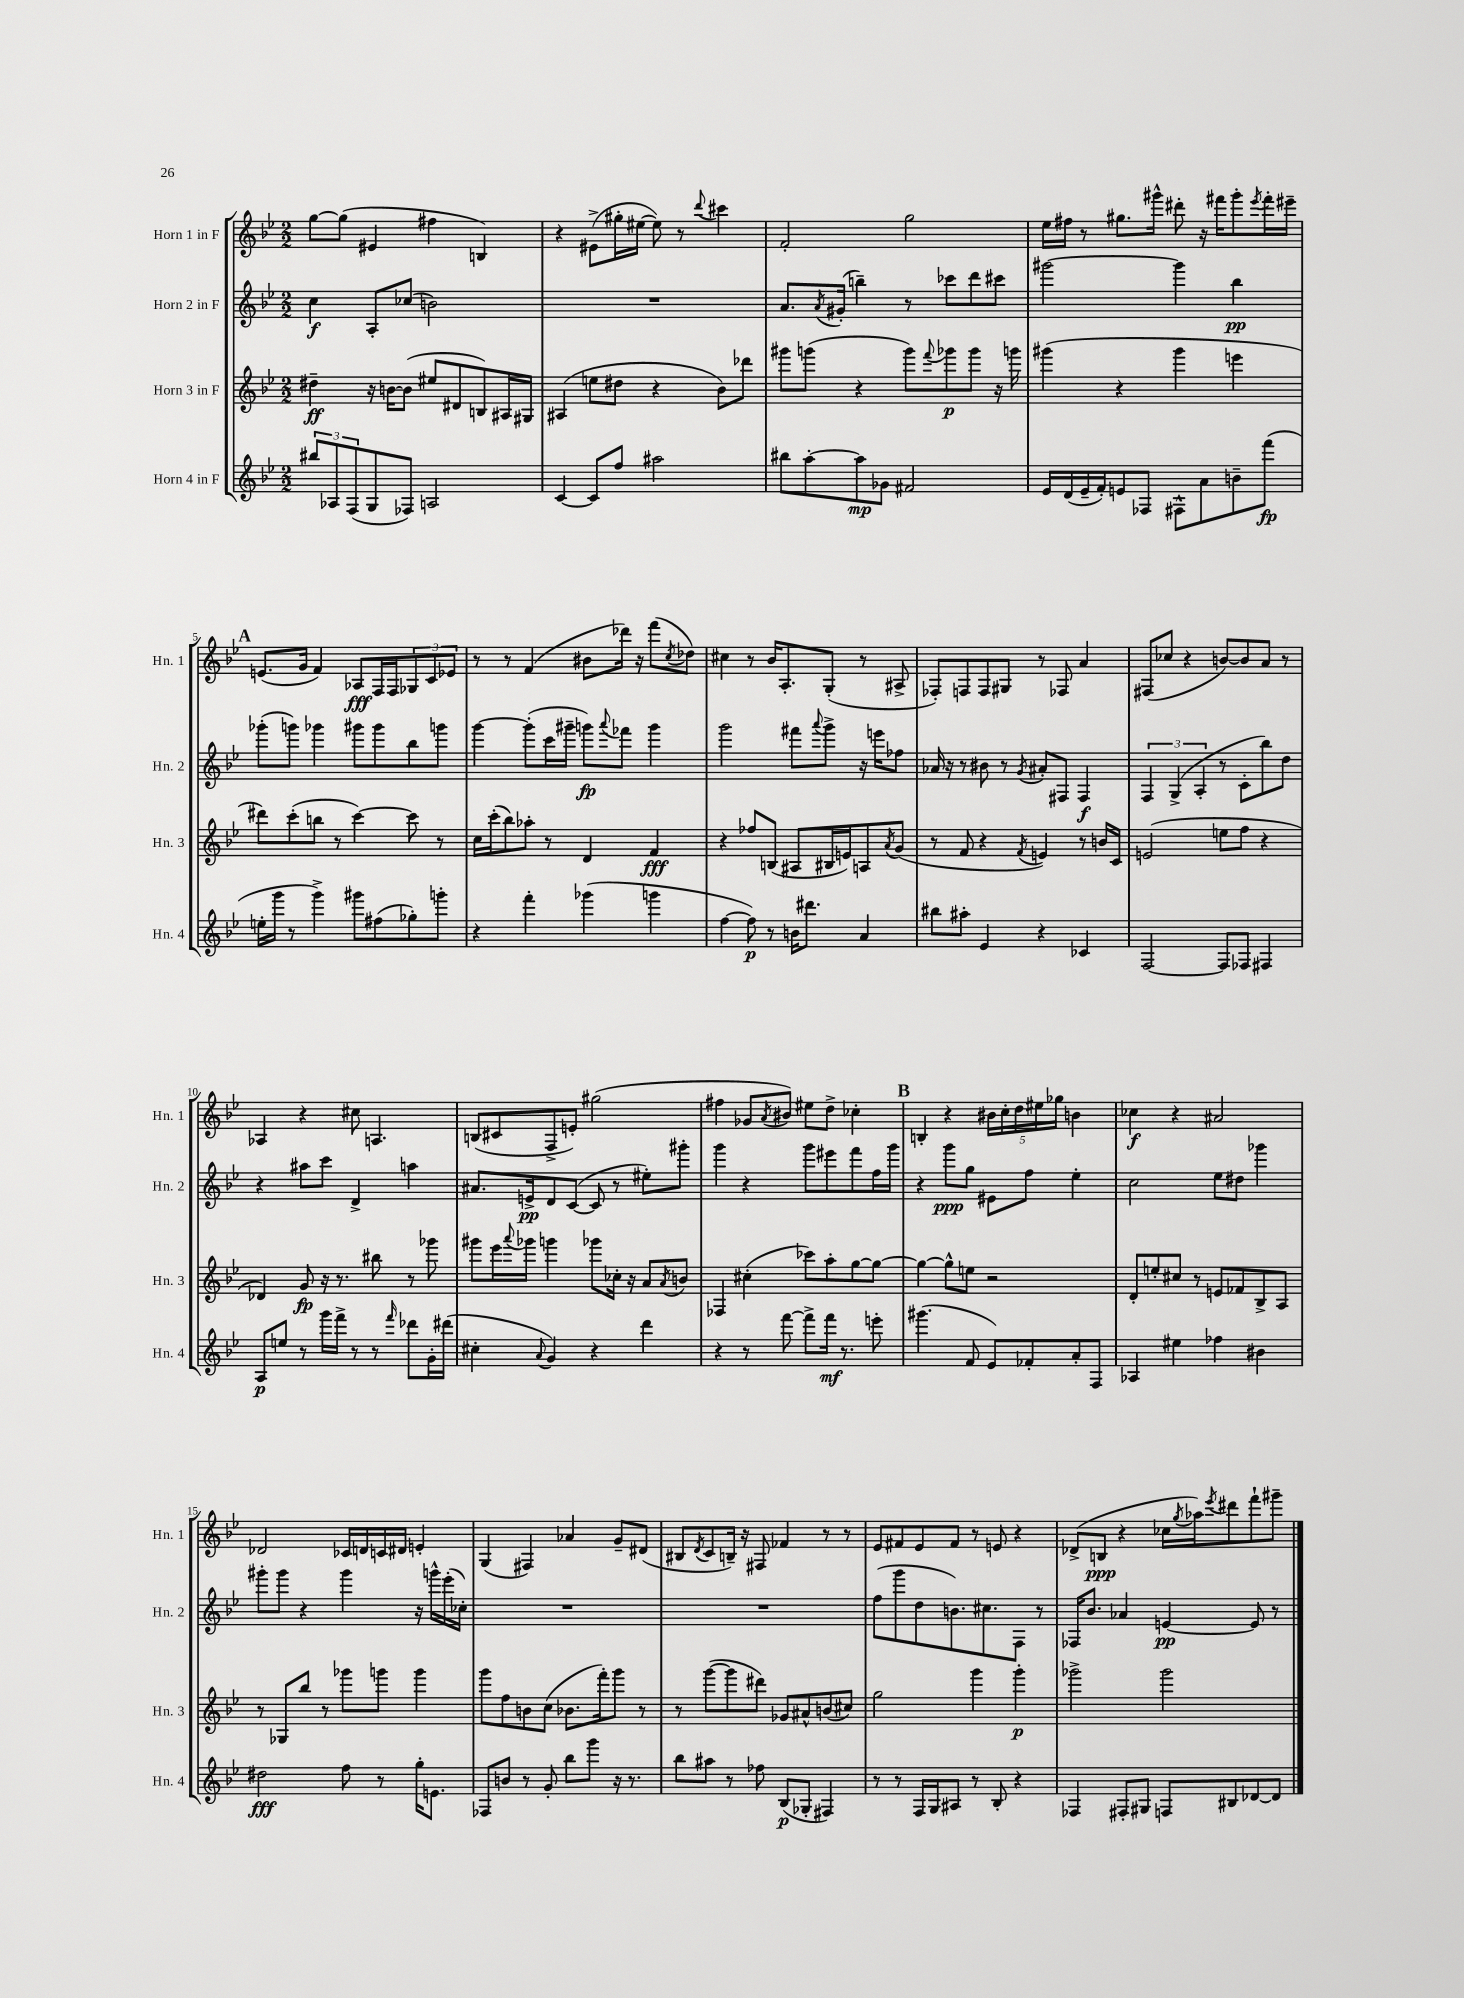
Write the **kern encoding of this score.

**kern	**dynam	**kern	**dynam	**kern	**dynam	**kern	**dynam
*part4	*part4	*part3	*part3	*part2	*part2	*part1	*part1
*staff4	*staff4	*staff3	*staff3	*staff2	*staff2	*staff1	*staff1
*I"Horn 4 in F	*	*I"Horn 3 in F	*	*I"Horn 2 in F	*	*I"Horn 1 in F	*
*I'Hn. 4	*	*I'Hn. 3	*	*I'Hn. 2	*	*I'Hn. 1	*
*clefG2	*	*clefG2	*	*clefG2	*	*clefG2	*
*k[b-e-]	*	*k[b-e-]	*	*k[b-e-]	*	*k[b-e-]	*
*M2/2	*	*M2/2	*	*M2/2	*	*M2/2	*
=1	=1	=1	=1	=1	=1	=1	=1
12bb#X/L	.	4dd#X~\	ff	4cc\	f	[8gg\L	.
12A-X/	.	.	.	.	.	.	.
.	.	.	.	.	.	(8gg\J]	.
(12F/	.	.	.	.	.	.	.
8G/	.	16r	.	8A'/L	.	4e#X/	.
.	.	[16bn\KL	.	.	.	.	.
8F-X/J)	.	(8b\J]	.	(8cc-X/J	.	.	.
2An/	.	8ee#X/L	.	2bn\)	.	4ff#X\	.
.	.	8d#X/	.	.	.	.	.
.	.	8Bn/)	.	.	.	4Bn/)	.
.	.	16A#X/L	.	.	.	.	.
.	.	16G#X/JJ	.	.	.	.	.
=2	=2	=2	=2	=2	=2	=2	=2
[4c/	.	(4A#X/	.	1r	.	4r	.
8c/L]	.	8een\L	.	.	.	(8e#X^\L	.
8ff/J	.	8dd#X\J	.	.	.	16gg#X'\L	.
.	.	.	.	.	.	[16ee#X\JJ	.
2aa#X\	.	4r	.	.	.	8ee#\])	.
.	.	.	.	.	.	8r	.
.	.	.	.	.	.	8qqddd/	.
.	.	8b-\L)	.	.	.	4ccc#X\	.
.	.	8ddd-X\J	.	.	.	.	.
=3	=3	=3	=3	=3	=3	=3	=3
8bb#X\L	.	8ggg#X\L	.	8.a/L	.	2f'/	.
[8aa'\	.	(8gggn\J	.	.	.	.	.
.	.	.	.	8qa/	.	.	.
.	.	.	.	(16g#X'/Jk	.	.	.
8aa\]	mp	4r	.	4bbn~\)	.	.	.
8g-X\J	.	.	.	.	.	.	.
2f#X/	.	8ggg\L)	.	8r	.	2gg\	.
.	.	8qqfff/	.	.	.	.	.
.	.	8ggg-X\	p	8ccc-X\L	.	.	.
.	.	8ggg-\J	.	8ddd\	.	.	.
.	.	16r	.	8ccc#X\J	.	.	.
.	.	16gggn\	.	.	.	.	.
=4	=4	=4	=4	=4	=4	=4	=4
16e-/LL	.	(4ggg#X\	.	[2ggg#X\	.	16ee-\LL	.
(16d/	.	.	.	.	.	16ff#X\JJ	.
16e-~/	.	.	.	.	.	8r	.
16f'/J)	.	.	.	.	.	.	.
8en/	.	4r	.	.	.	8.gg#X\L	.
8F-X/J	.	.	.	.	.	.	.
.	.	.	.	.	.	16ggg#X^^\Jk	.
8F#X^^\L	.	4ggg#\	.	4ggg#\]	.	8ddd#X'\	.
8a\	.	.	.	.	.	16r	.
.	.	.	.	.	.	16fff#X\KL	.
8bn~\	.	4eeen\	.	4bb-\	pp	8ggg#'\	.
.	.	.	.	.	.	8qeee-/	.
(8fff\J	fp	.	.	.	.	16fff#'\L	.
.	.	.	.	.	.	16eee#X~\JJ	.
!!LO:LB:g=z
!!LO:REH:place=s1:t=A
=5	=5	=5	=5	=5	=5	=5	=5
16een'\LL	.	8ddd#X\L)	.	(8ggg-X'\L	.	(8.en/L	.
16ggg\JJ	.	.	.	.	.	.	.
8r	.	(8ccc'\	.	8gggn\J)	.	.	.
.	.	.	.	.	.	16g/Jk	.
4ggg^\)	.	8bbn\J	.	4ggg-X\	.	4f/)	.
.	.	8r	.	.	.	.	.
8ggg#X\L	.	[4ccc\)	.	8ggg#X\L	.	8A-X/L	fff
(8ff#X\	.	.	.	8ggg#\	.	16F/L	.
.	.	.	.	.	.	16F/J	.
8gg-X'\)	.	8ccc\]	.	8bb-\	.	12G-X/	.
.	.	.	.	.	.	12c/	.
8gggn'\J	.	8r	.	8gggn\J	.	.	.
.	.	.	.	.	.	12e-X/J	.
=6	=6	=6	=6	=6	=6	=6	=6
4r	.	16cc\LL	.	[4ggg\	.	8r	.
.	.	(16ccc'\J	.	.	.	.	.
.	.	8bb-\)	.	.	.	8r	.
4fff'\	.	8aa-X'\J	.	(8ggg'\L]	.	(4f/	.
.	.	8r	.	16ccc\L	.	.	.
.	.	.	.	16ggg#X~\JJ	.	.	.
(4ggg-X\	.	4d/	.	8gggn\L)	fp	8b#X\L	.
.	.	.	.	8qqaaa/	.	.	.
.	.	.	.	8fff-X\J	.	16ddd-X\Jk)	.
.	.	.	.	.	.	16r	.
4gggn\	.	4f/	fff	4ggg\	.	(8fff\L	.
.	.	.	.	.	.	8qcc/	.
.	.	.	.	.	.	8dd-X\J)	.
=7	=7	=7	=7	=7	=7	=7	=7
[4ff\	.	4r	.	2ggg\	.	4cc#X\	.
8ff\])	p	8ff-X/L	.	.	.	8r	.
8r	.	(8Bn/J	.	.	.	16b-/KL	.
.	.	.	.	.	.	8.A'/	.
16bn\KL	.	8A#X/L	.	8fff#X\L	.	.	.
8.ddd#X\J	.	.	.	.	.	.	.
.	.	.	.	8qqaaa/	.	.	.
.	.	16B#X/L	.	8ggg^\J	.	(8G'/J	.
.	.	16en/J)	.	.	.	.	.
4a/	.	8An/	.	16r	.	8r	.
.	.	.	.	16eeen\KL	.	.	.
.	.	8qa/	.	.	.	.	.
.	.	(8g/J	.	8ff-X\J	.	8A#X^/	.
=8	=8	=8	=8	=8	=8	=8	=8
8bb#X\L	.	8r	.	16a-X/	.	8F-X'/L)	.
.	.	.	.	16r	.	.	.
8aa#X'\J	.	8f/	.	8r	.	8Fn/	.
4e-/	.	4r	.	8b#X\	.	8F/	.
.	.	.	.	8r	.	8G#X/J	.
.	.	8qf/	.	8qg/	.	.	.
4r	.	4en/)	.	8a#X'/L	.	8r	.
.	.	.	.	8F#X/J	.	8F-X/	.
4c-X/	.	8r	.	4F#/	f	4a/	.
.	.	16bn/LL	.	.	.	.	.
.	.	16c/JJ	.	.	.	.	.
=9	=9	=9	=9	=9	=9	=9	=9
[2F/	.	(2en/	.	6F/	.	(8F#X/L	.
.	.	.	.	.	.	8cc-X/J	.
.	.	.	.	(6G^/	.	.	.
.	.	.	.	.	.	4r	.
.	.	.	.	6A'/	.	.	.
8F/L]	.	8een\L	.	8r	.	[8bn/L)	.
8F-X/J	.	8ff\J	.	8c'\L	.	8b/]	.
4F#X/	.	4r	.	8bb-\)	.	8a/J	.
.	.	.	.	8dd\J	.	8r	.
!!LO:LB:g=z
=10	=10	=10	=10	=10	=10	=10	=10
8A/L	p	4d-X/)	.	4r	.	4A-X/	.
8een/J	.	.	.	.	.	.	.
8r	.	8g/	fp	8aa#X\L	.	4r	.
16ggg\LL	.	16r	.	8ccc\J	.	.	.
16fff^\JJ	.	8.r	.	.	.	.	.
8r	.	.	.	4d^/	.	8cc#X\	.
8r	.	8bb#X\	.	.	.	4.An/	.
16qqfff/	.	.	.	.	.	.	.
8ddd-X\L	.	8r	.	4aan\	.	.	.
16g'\L	.	8ggg-X\	.	.	.	.	.
(16ddd#X\JJ	.	.	.	.	.	.	.
=11	=11	=11	=11	=11	=11	=11	=11
4cc#X'\	.	8ggg#X\L	.	8.a#X/L	.	(8Bn/L	.
.	.	16eee-\L	.	.	.	8c#X/	.
.	.	8qqaaa/	.	.	.	.	.
.	.	16ggg-X\JJ	.	16en^/k	pp	.	.
8qqa/	.	.	.	.	.	.	.
4g/)	.	4gggn\	.	8d/	.	8F^/	.
.	.	.	.	([8c/J	.	8en'/J)	.
4r	.	8ggg-X\L	.	8c/]	.	(2gg#X\	.
.	.	16cc-X'\Jk	.	8r	.	.	.
.	.	16r	.	.	.	.	.
4ddd\	.	8a/L	.	8ee#X'\L)	.	.	.
.	.	8qa/	.	.	.	.	.
.	.	8bn/J	.	8ggg#X'\J	.	.	.
=12	=12	=12	=12	=12	=12	=12	=12
4r	.	4F-X/	.	4ggg\	.	4ff#X\	.
8r	.	(4cc#X'\	.	4r	.	8g-X/L	.
.	.	.	.	.	.	8qa/	.
[8fff\	.	.	.	.	.	8b#X/J)	.
8fff^\L]	.	8ccc-X\L)	.	8ggg\L	.	8ee#X\L	.
16fff\Jk	mf	8aa'\	.	8eee#X\	.	8dd^\J	.
8.r	.	.	.	.	.	.	.
.	.	[8gg\	.	8fff\	.	4cc-X'\	.
8eeen'\	.	8gg\J_	.	16ff\L	.	.	.
.	.	.	.	16ggg\JJ	.	.	.
!!LO:REH:place=s1:t=B
=13	=13	=13	=13	=13	=13	=13	=13
(4.ggg#X\	.	4gg\_	.	4r	.	4Bn'/	.
.	.	8gg^^\L]	.	8ggg\L	ppp	4r	.
8f/	.	8een\J	.	8gg\J	.	.	.
8e-/L)	.	2r	.	8e#X\L	.	20b#X\LL	.
.	.	.	.	.	.	20cc'\	.
.	.	.	.	.	.	20dd\	.
8f-X'/	.	.	.	8ff\J	.	.	.
.	.	.	.	.	.	20ee#X\	.
.	.	.	.	.	.	20gg-X\JJ	.
8a'/	.	.	.	4ee-'\	.	4bn\	.
8F/J	.	.	.	.	.	.	.
=14	=14	=14	=14	=14	=14	=14	=14
4A-X/	.	8d'/L	.	2cc\	.	4cc-X\	f
.	.	8een'/	.	.	.	.	.
4ee#X\	.	8cc#X/J	.	.	.	4r	.
.	.	8r	.	.	.	.	.
4ff-X\	.	8en/L	.	8ee-\L	.	2a#X/	.
.	.	8f-X/	.	8dd#X\J	.	.	.
4b#X\	.	8B-^/	.	4ggg-X\	.	.	.
.	.	8A/J	.	.	.	.	.
!!LO:LB:g=z
=15	=15	=15	=15	=15	=15	=15	=15
2dd#X\	fff	8r	.	8ggg#X'\L	.	2d-X/	.
.	.	8G-X/L	.	8ggg#\J	.	.	.
.	.	8bb-/J	.	4r	.	.	.
.	.	8r	.	.	.	.	.
8ff\	.	8ggg-X\L	.	4ggg#\	.	16c-X/LL	.
.	.	.	.	.	.	16dn/	.
8r	.	8gggn\J	.	.	.	16cn/	.
.	.	.	.	.	.	16d#X/JJ	.
16gg'\KL	.	4ggg\	.	16r	.	4en'/	.
8.en\J	.	.	.	16gggn^^\LL	.	.	.
.	.	.	.	(16eee-'\	.	.	.
.	.	.	.	16cc-X'\JJ)	.	.	.
=16	=16	=16	=16	=16	=16	=16	=16
8F-X/L	.	8ggg\L	.	1r	.	(4G/	.
8bn/J	.	8ff\	.	.	.	.	.
8r	.	8bn\	.	.	.	4F#X/)	.
8g'/	.	(8cc\J	.	.	.	.	.
8bb-\L	.	8.b-X\L	.	.	.	4a-X/	.
8ggg\J	.	.	.	.	.	.	.
.	.	16fff'\k)	.	.	.	.	.
16r	.	8ggg\J	.	.	.	8g~/L	.
8.r	.	.	.	.	.	.	.
.	.	8r	.	.	.	(8d#X/J	.
=17	=17	=17	=17	=17	=17	=17	=17
8bb-\L	.	8r	.	1r	.	8B#X/L	.
.	.	.	.	.	.	8qd/	.
8aa#X\J	.	([8ggg\L	.	.	.	8c/	.
8r	.	8ggg\]	.	.	.	16Bn~/Jk)	.
.	.	.	.	.	.	16r	.
8ff-X\	.	8ddd#X\J)	.	.	.	8F#X/	.
(8B-/L	p	8g-X/L	.	.	.	4f-X/	.
8G-X'/J	.	8a#X^^/	.	.	.	.	.
4F#X/)	.	(8bn/	.	.	.	8r	.
.	.	8cc#X/J)	.	.	.	8r	.
=18	=18	=18	=18	=18	=18	=18	=18
8r	.	2gg\	.	(8ff\L	.	8e-/L	.
8r	.	.	.	8ggg\	.	8f#X/	.
16F/LL	.	.	.	8dd\	.	8e-/	.
16G/J	.	.	.	.	.	.	.
8A#X/J	.	.	.	8.bn\)	.	8f#/J	.
8r	.	4ggg\	.	.	.	8r	.
.	.	.	.	8.cc#X\	.	.	.
8B-'/	.	.	.	.	.	8en/	.
4r	.	4ggg'\	p	8F\J	.	4r	.
.	.	.	.	8r	.	.	.
=19	=19	=19	=19	=19	=19	=19	=19
4F-X/	.	2ggg-X^\	.	16F-X/KL	.	(8d-X^/L	.
.	.	.	.	8.b-/J	.	.	.
.	.	.	.	.	.	8Bn/J	ppp
8F#X'/L	.	.	.	4a-X/	.	4r	.
8G#X/J	.	.	.	.	.	.	.
8Fn/L	.	2ggg-\	.	[4en/	pp	16cc-X\LL	.
.	.	.	.	.	.	8qgg/	.
.	.	.	.	.	.	16aa-X\J)	.
.	.	.	.	.	.	8qeee-/	.
8B#X/	.	.	.	.	.	8ddd#X\	.
[8d-X/	.	.	.	8e/]	.	8fff`\	.
8d-/J]	.	.	.	8r	.	8ggg#X~\J	.
==	==	==	==	==	==	==	==
*-	*-	*-	*-	*-	*-	*-	*-
